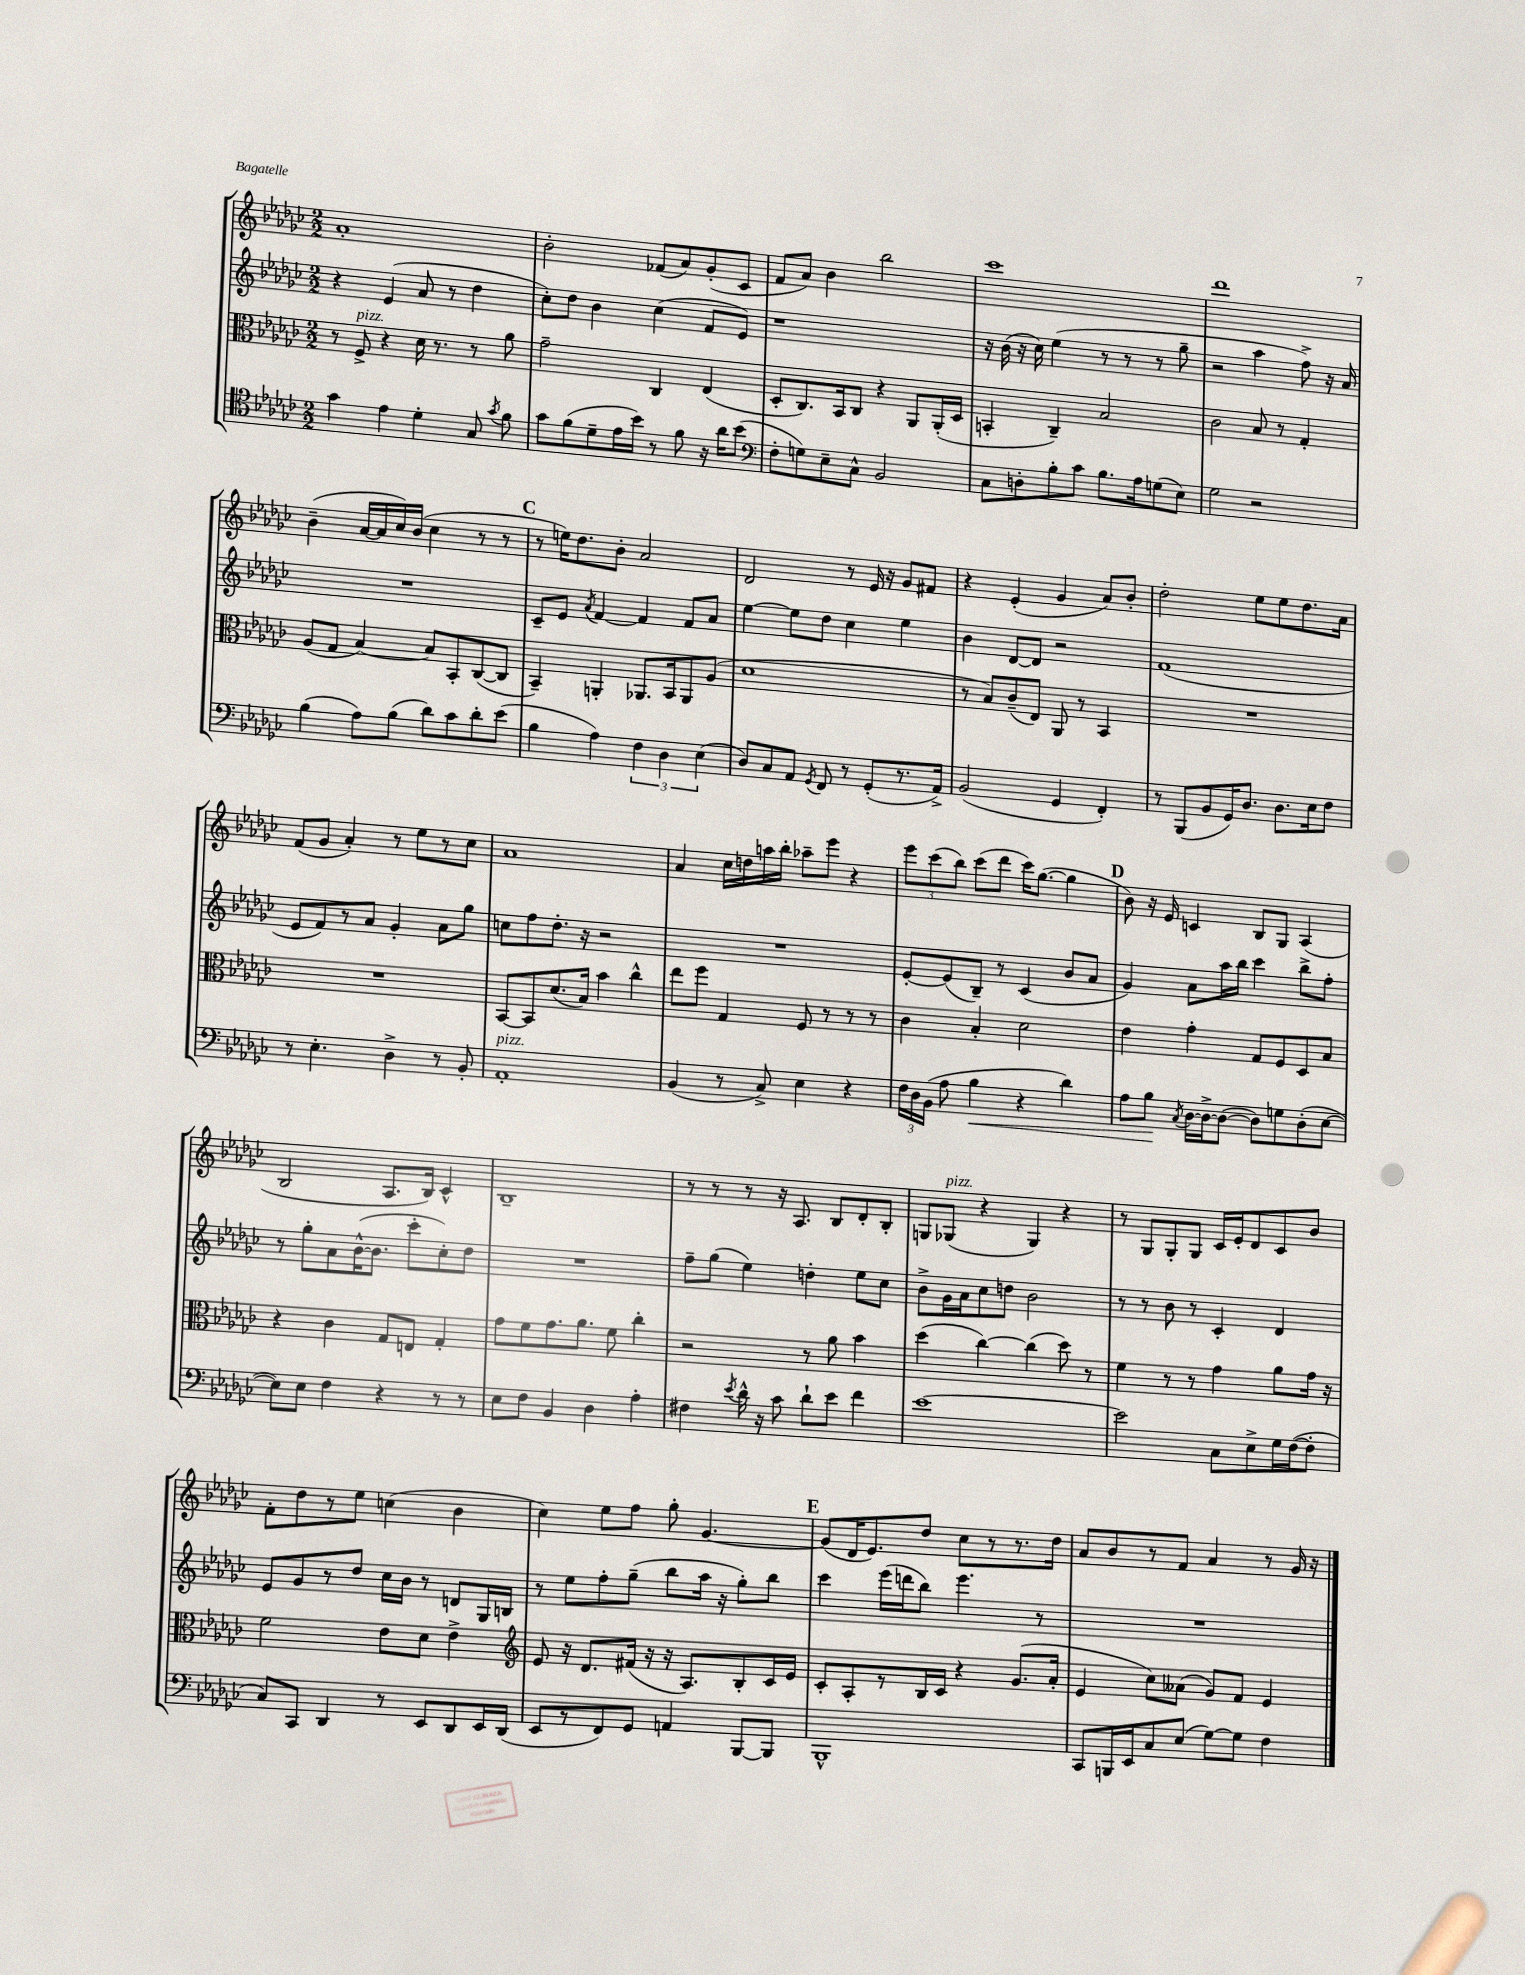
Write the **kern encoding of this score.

**kern	**dynam	**kern	**kern	**kern
*part4	*part4	*part3	*part2	*part1
*staff4	*staff4	*staff3	*staff2	*staff1
*clefC4	*	*clefC3	*clefG2	*clefG2
*k[b-e-a-d-g-c-]	*	*k[b-e-a-d-g-c-]	*k[b-e-a-d-g-c-]	*k[b-e-a-d-g-c-]
*M2/2	*	*M2/2	*M2/2	*M2/2
=14	=14	=14	=14	=14
4g-\	.	8r	4r	1a-'
!	!	!LO:TX:a:i:t=pizz.	!	!
.	.	8F^/	.	.
4e-\	.	4r	(4e-/	.
4d-'\	.	16d-\	8a-/	.
.	.	8.r	.	.
.	.	.	8r	.
8G-/	.	8r	4dd-\	.
8qg-/	.	.	.	.
8f\	.	8a-\	.	.
=15	=15	=15	=15	=15
8g-\L	.	2g-~\	8cc-'\L)	2b-'\
(8f\	.	.	8dd-\J	.
8d-~\	.	.	4b-\	.
16e-\L	.	.	.	.
16b-\JJ)	.	.	.	.
8r	.	4C-/	(4cc-\	(8f-X/L
8f\	.	.	.	8a-/)
16r	.	(4E-/	8f/L	(8g-'/
16a-\KL	.	.	.	.
(8b-\J	.	.	8e-/J)	8c-/J
=16	=16	=16	=16	=16
*clefF4	*	*	*	*
8F'\L	.	8D-'/L	1r	8f/L
8Gn\)	.	8.C-/)	.	8a-/J)
8E-~\	.	.	.	4b-\
.	.	16BB-/k	.	.
8C-^^\J	.	8C-/J	.	.
2BB-/	.	4r	.	2bb-\
.	.	8AA-/L	.	.
.	.	(16AA-'/L	.	.
.	.	16D-/JJ	.	.
=17	=17	=17	=17	=17
8C-\L	.	4BBn'/	16r	1ccc-
.	.	.	(16b-\	.
8Dn'\	.	.	16r	.
.	.	.	16cc-\)	.
8B-'\	.	4C-~/)	(4ee-\	.
8c-\J	.	.	.	.
8.B-\L	.	2B-/	8r	.
.	.	.	8r	.
16A-\k	.	.	.	.
(8Gn\	.	.	8r	.
8E-\J)	.	.	8gg-~\	.
=18	=18	=18	=18	=18
2G-\	.	2c-\	2r	1ddd-
2r	.	8B-/	4aa-\	.
.	.	8r	.	.
.	.	4G-'/	8ff^\)	.
.	.	.	16r	.
.	.	.	16a-/	.
!!LO:LB:g=z
=19	=19	=19	=19	=19
(4B-\	.	(8A-/L	1r	(4b-~\
.	.	8G-/J	.	.
8A-\L)	.	[4B-/)	.	[16a-/LL
.	.	.	.	16a-/]
(8B-\J	.	.	.	16cc-/)
.	.	.	.	(16b-/JJ
8d-\L)	.	8B-/L]	.	4cc-\
8c-\	.	8BB-'/	.	.
8d-'\	.	([8C-/	.	8r
(8e-\J	.	8C-/J]	.	8r
!!LO:REH:place=s1:t=C
=20	=20	=20	=20	=20
4B-\	.	4BB-~/)	8c-~/L	8r
.	.	.	8e-/J	16een\KL)
.	.	.	.	8.dd-\
.	.	.	8qa-/	.
4A-\)	.	4AAn'/	[4f/	.
.	.	.	.	8b-'\J
6F\	.	8.AA-X/L	4f/]	2a-/
6D-\	.	.	.	.
.	.	16BB-/k	.	.
.	.	8AA-/	8f/L	.
(6E-\	.	.	.	.
.	.	(8A-/J	8a-/J	.
=21	=21	=21	=21	=21
8D-/L)	.	1d-	[4ee-\	2d-/
8C-/	.	.	.	.
8AA-/J	.	.	8ee-\L]	.
8qGG-/	.	.	.	.
8FF/	.	.	8dd-\J	.
8r	.	.	4cc-\	8r
(8GG-'/L	.	.	.	16e-/
.	.	.	.	16r
8.r	.	.	4ee-\	8g-/L
.	.	.	.	8f#X/J
16AA-^/Jk)	.	.	.	.
=22	=22	=22	=22	=22
(2BB-/	.	8r	4b-\	4r
.	.	8B-/L)	.	.
.	.	(8c-~/	[8d-/L	(4e-'/
.	.	8E-/J)	8d-/J]	.
4GG-/	.	8AA-/	2r	4g-/
.	.	8r	.	.
4FF'/)	.	4BB-/	.	8a-/L)
.	.	.	.	8b-'/J
=23	=23	=23	=23	=23
8r	.	1r	(1f	2dd-'\
(8BBB-/L	.	.	.	.
8BB-/	.	.	.	.
16GG-/K)	.	.	.	.
8.D-/J	.	.	.	.
.	.	.	.	8ee-\L
8.D-\L	.	.	.	8ee-\
.	.	.	.	8.dd-\
16E-\k	.	.	.	.
8F\J	.	.	.	.
.	.	.	.	16a-\Jk
!!LO:LB:g=z
=24	=24	=24	=24	=24
8r	.	1r	8e-/L	(8f/L
4.E-'\	.	.	8f/)	8g-/J
.	.	.	8r	4a-'/)
.	.	.	8a-/J	.
4D-^\	.	.	4g-'/	8r
.	.	.	.	8ee-\L
8r	.	.	8a-\L	8r
8BB-'/	.	.	8gg-\J	8cc-\J
=25	=25	=25	=25	=25
!LO:TX:a:i:t=pizz.	!	!	!	!
1AA-'	.	[8BB-/L	8ccn\L	1a-
.	.	8BB-/]	8ff\	.
.	.	(8.d-/	8.dd-'\J	.
.	.	16B-/Jk)	16r	.
.	.	4b-\	2r	.
.	.	4cc-^^\	.	.
=26	=26	=26	=26	=26
(4BB-/	.	8ee-\L	1r	4a-/
.	.	8ff\J	.	.
8r	.	4G-/	.	16cc-\LL
.	.	.	.	16ddn\
8C-^/)	.	.	.	16aan\
.	.	.	.	16bb-'\JJ
4E-\	.	8F/	.	8aa-X~\L
.	.	8r	.	8eee-\J
4r	.	8r	.	4r
.	.	8r	.	.
=27	=27	=27	=27	=27
24F\LL	.	4c-\	[8e-'/L	12eee-\L
24D-\	.	.	.	.
(24BB-\JJ	.	.	.	(12ccc-\
8A-\	.	.	(8e-/]	.
.	.	.	.	12bb-\J)
!	!LO:HP:b	!	!	!
4B-\	<	4B-'/	8B-~/J)	(8ccc-\L
.	.	.	8r	8ddd-\J
4r	.	2d-\	(4c-/	16ccc-\KL)
.	.	.	.	([8.gg-\J
4d-\)	.	.	8b-/L	4gg-\]
.	.	.	8a-/J	.
!!LO:REH:place=s1:t=D
=28	=28	=28	=28	=28
8A-\L	.	4e-\	4g-/)	8b-\)
8B-\J	.	.	.	16r
.	.	.	.	16e-/
8qC-/	.	.	.	.
[16D-\LL	[	4g-'\	8a-\L	4cn/
16D-^\J_	.	.	.	.
(8D-\J_	.	.	16aa-\L	.
.	.	.	16bb-\JJ	.
8D-\L])	.	8G-/L	4ccc-\	8B-/L
8Gn\	.	8F/	.	8G-/J
(8D-'\	.	8D-/	8bb-^\L	(4A-/
[8E-\J	.	8B-/J	8ff'\J	.
!!LO:LB:g=z
=29	=29	=29	=29	=29
8E-\L])	.	4r	8r	2B-/
8E-\J	.	.	8gg-'\L	.
4F\	.	4c-\	8a-\	.
.	.	.	([16b-^^\K	.
.	.	.	8.b-\J]	.
4r	.	8G-/L	.	8.A-/L
.	.	8En/J	8ccc-'\L	.
.	.	.	.	16B-/Jk)
8r	.	4G-'/	8cc-'\)	4c-^^/
8r	.	.	8dd-\J	.
=30	=30	=30	=30	=30
8E-\L	.	8g-\L	1r	1B-~
8F\J	.	8f\	.	.
4BB-/	.	8.g-\	.	.
.	.	8.a-\J	.	.
4D-\	.	.	.	.
.	.	8f\	.	.
4A-'\	.	4cc-'\	.	.
=31	=31	=31	=31	=31
4F#X\	.	2r	8ff~\L	8r
.	.	.	(8gg-\J	8r
8qe-/	.	.	.	.
16d-^^\	.	.	4ee-\)	8r
16r	.	.	.	.
8c-\	.	.	.	16r
.	.	.	.	8.A-/
8d-`\L	.	8r	4ddn'\	.
8e-\J	.	8a-\	.	8B-/L
4f\	.	4b-\	8ee-\L	8d-'/
.	.	.	8cc-\J	8B-'/J
=32	=32	=32	=32	=32
[1e-	.	(4dd-\	8b-^\L	8Gn/L
!	!	!	!	!LO:TX:a:i:t=pizz.
.	.	.	16g-\L	(8G-X/J
.	.	.	16a-\J	.
.	.	[4cc-\)	8cc-\	4r
.	.	.	8ddn\J	.
.	.	(4cc-\]	2b-\	4G-/)
.	.	8dd-\)	.	4r
.	.	8r	.	.
=33	=33	=33	=33	=33
2e-\]	.	4f\	8r	8r
.	.	.	8r	8G-/L
.	.	8r	8b-\	8G-'/
.	.	8r	8r	8G-/J
8C-\L	.	4g-\	4c-'/	16c-/LL
.	.	.	.	16e-'/J
8E-^\	.	.	.	8d-/
16G-\L	.	8a-\L	4d-/	8c-/
([16F\J	.	.	.	.
8F'\J]	.	16g-\Jk	.	8b-/J
.	.	16r	.	.
!!LO:LB:g=z
=34	=34	=34	=34	=34
8C-/L)	.	2f\	8e-/L	8f'\L
8CC-/J	.	.	8g-/	8dd-\
4DD-/	.	.	8r	8r
.	.	.	8dd-/J	8ee-\J
8r	.	8e-\L	16cc-\LL	(4ccn\
.	.	.	16b-\JJ	.
8EE-/L	.	8d-\J	8r	.
8DD-/	.	4e-^\	8dn/L	4b-\
16EE-/L	.	.	16G-/L	.
(16DD-/JJ	.	.	16Bn/JJ	.
=35	=35	=35	=35	=35
*	*	*clefG2	*	*
8EE-/L	.	8e-/	8r	4cc-\)
8r	.	16r	8ee-\L	.
.	.	8.d-/L	.	.
8FF/)	.	.	8ff'\	8ee-\L
8GG-/J	.	(16f#X/Jk	(8gg-~\J	8ff\J
.	.	16r	.	.
4AAn/	.	16r	8bb-\L	8gg-'\
.	.	8.A-/L)	.	.
.	.	.	16aa-\Jk	[4.g-/
.	.	.	16r	.
[8BBB-/L	.	8B-'/	8gg-'\L)	.
8BBB-/J]	.	16c-/L	8bb-\J	.
.	.	16e-/JJ	.	.
!!LO:REH:place=s1:t=E
=36	=36	=36	=36	=36
1BBB-^^	.	8c-'/L	4ccc-\	(8g-/L]
.	.	8A-'/	.	16d-/K
.	.	.	.	8.e-/)
.	.	8r	(16eee-\LL	.
.	.	.	16dddn\J	.
.	.	16B-/L	8bb-\J)	8dd-/J
.	.	16c-/JJ	.	.
.	.	4r	4.eee-\	8cc-\L
.	.	.	.	8r
.	.	(8.g-/L	.	8.r
.	.	.	8r	.
.	.	16a-'/Jk	.	16dd-\Jk
=37	=37	=37	=37	=37
8CC-/L	.	4e-/	1r	8a-/L
16BBBn/L	.	.	.	8b-/
16EE-/J	.	.	.	.
8C-/	.	8cc-\L)	.	8r
(8E-/J	.	(8a--X\J	.	8f/J
[8G-\L)	.	8g-/L)	.	4a-/
8G-\J]	.	8f/J	.	.
4F\	.	4e-/	.	8r
.	.	.	.	16g-/
.	.	.	.	16r
==	==	==	==	==
*-	*-	*-	*-	*-
